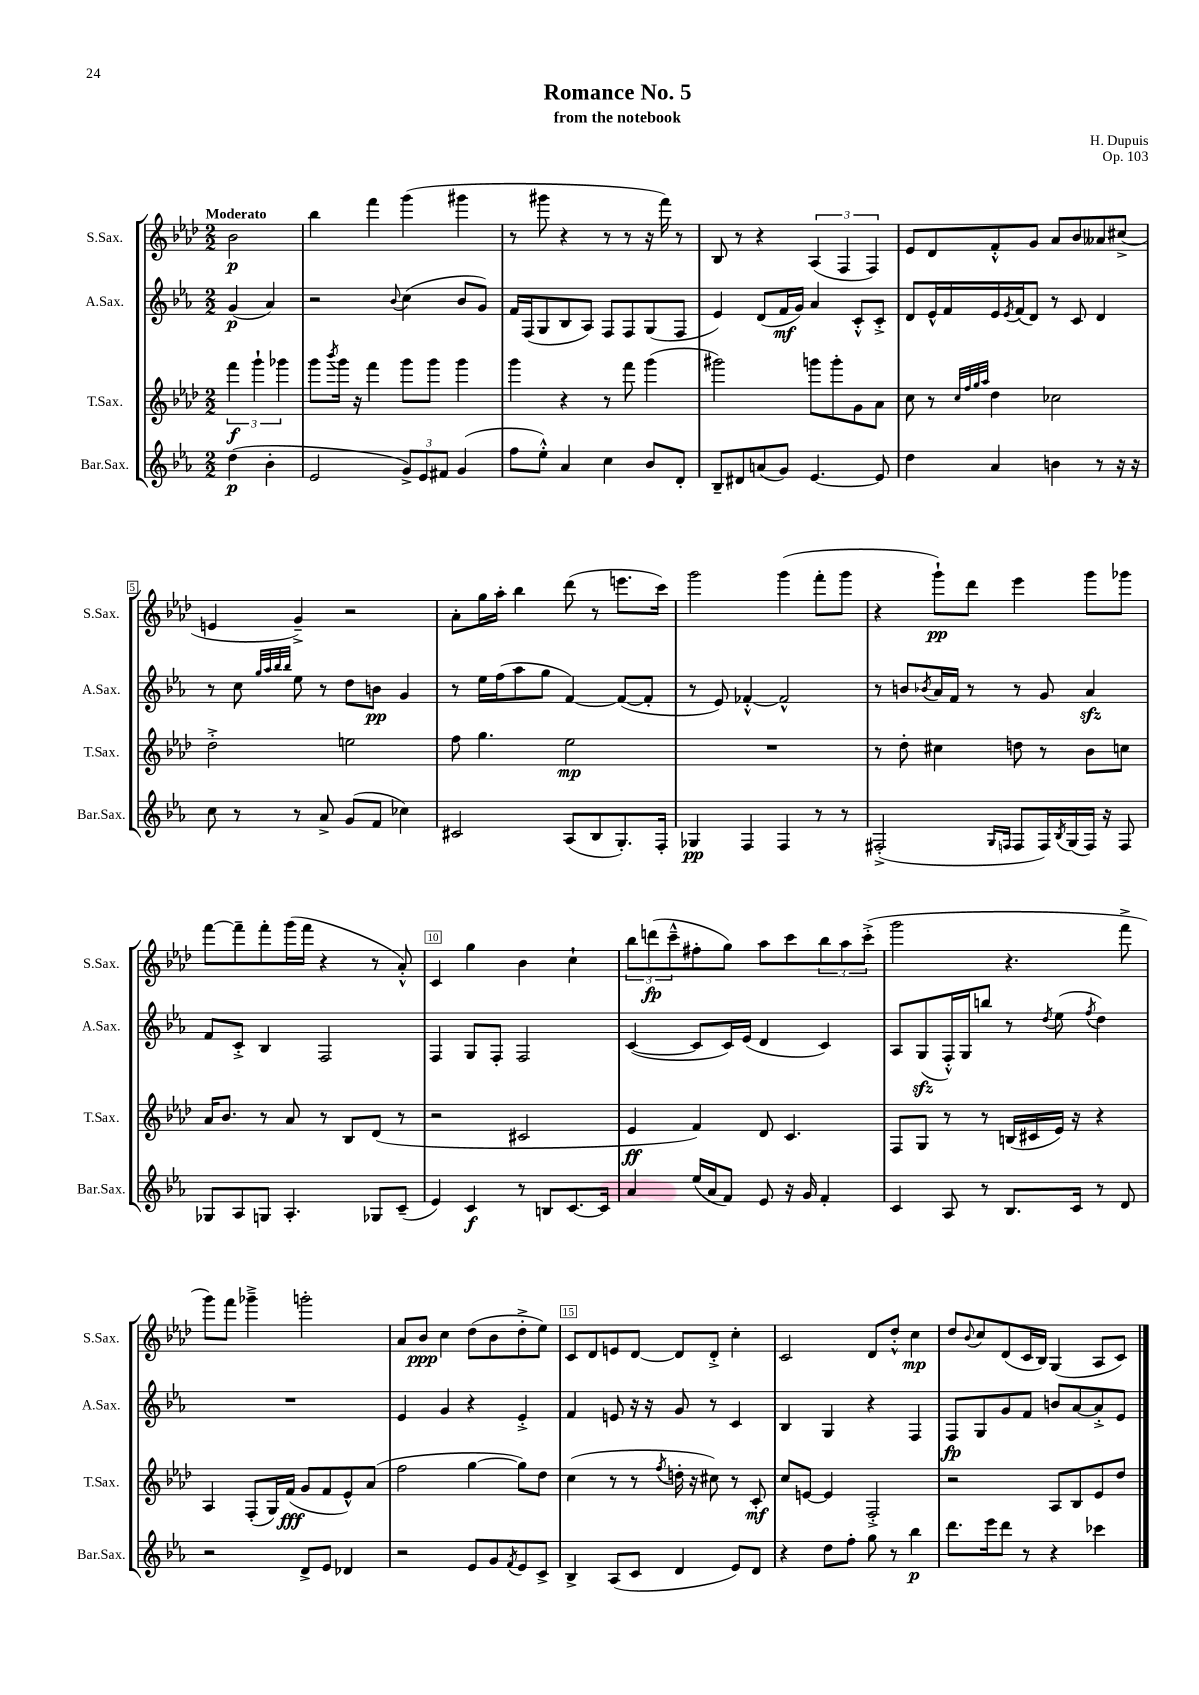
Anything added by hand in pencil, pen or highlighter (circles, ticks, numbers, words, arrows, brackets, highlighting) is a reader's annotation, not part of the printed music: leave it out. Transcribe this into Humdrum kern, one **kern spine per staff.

**kern	**dynam	**kern	**dynam	**kern	**dynam	**kern	**dynam
*part4	*part4	*part3	*part3	*part2	*part2	*part1	*part1
*staff4	*staff4	*staff3	*staff3	*staff2	*staff2	*staff1	*staff1
*I"Bar.Sax.	*	*I"T.Sax.	*	*I"A.Sax.	*	*I"S.Sax.	*
*I'Bar.Sax.	*	*I'T.Sax.	*	*I'A.Sax.	*	*I'S.Sax.	*
*clefG2	*	*clefG2	*	*clefG2	*	*clefG2	*
*k[b-e-a-]	*	*k[b-e-a-d-]	*	*k[b-e-a-]	*	*k[b-e-a-d-]	*
*M2/2	*	*M2/2	*	*M2/2	*	*M2/2	*
=	=	=	=	=	=	=	=
!	!	!	!	!	!	!LO:TX:a:B:t=Moderato	!
(4dd\	p	6fff\	f	(4g/	p	2b-\	p
.	.	6ggg`\	.	.	.	.	.
4b-'\	.	.	.	4a-/)	.	.	.
.	.	6ggg-X\	.	.	.	.	.
=1	=1	=1	=1	=1	=1	=1	=1
2e-/	.	8ggg\L	.	2r	.	4bb-\	.
.	.	8qbbb-/	.	.	.	.	.
.	.	16ggg\Jk	.	.	.	.	.
.	.	16r	.	.	.	.	.
.	.	4fff\	.	.	.	4fff\	.
.	.	.	.	8qqb-/	.	.	.
12g^/L)	.	8ggg\L	.	(4cc\	.	(4ggg\	.
12e-/	.	.	.	.	.	.	.
.	.	8ggg\J	.	.	.	.	.
12f#X/J	.	.	.	.	.	.	.
(4g/	.	4ggg\	.	8b-/L	.	4ggg#X\	.
.	.	.	.	8g/J)	.	.	.
=2	=2	=2	=2	=2	=2	=2	=2
8ff\L	.	4ggg\	.	16f/LL	.	8r	.
.	.	.	.	(16F/J	.	.	.
8ee-'^^\J)	.	.	.	8G/	.	8ggg#X\	.
4a-/	.	4r	.	8B-/	.	4r	.
.	.	.	.	8A-/J)	.	.	.
4cc\	.	8r	.	8F/L	.	8r	.
.	.	8fff\	.	8F/	.	8r	.
8b-/L	.	(4ggg\	.	(8G/	.	16r	.
.	.	.	.	.	.	16fff\)	.
8d'/J	.	.	.	8F/J	.	8r	.
=3	=3	=3	=3	=3	=3	=3	=3
8B-~/L	.	2ggg#X\)	.	4e-/)	.	8B-/	.
8d#X/	.	.	.	.	.	8r	.
(8an/	.	.	.	(8d/L	.	4r	.
8g/J)	.	.	.	16f/L	mf	.	.
.	.	.	.	16g/JJ)	.	.	.
[4.e-/	.	8gggn\L	.	4a-/	.	(6A-/	.
.	.	8ggg'\	.	.	.	.	.
.	.	.	.	.	.	6F/	.
.	.	8g\	.	8c'^^/L	.	.	.
.	.	.	.	.	.	6F/)	.
8e-/]	.	8a-\J	.	8c'^/J	.	.	.
=4	=4	=4	=4	=4	=4	=4	=4
4dd\	.	8cc\	.	8d/L	.	8e-/L	.
.	.	8r	.	16e-^^/L	.	8d-/	.
.	.	.	.	16f/	.	.	.
.	.	32qqcc/LLL	.	.	.	.	.
.	.	32qqff/	.	.	.	.	.
.	.	32qqgg/	.	.	.	.	.
.	.	32qqaa-/JJJ	.	.	.	.	.
4a-/	.	4dd-\	.	16e-/	.	8f'^^/	.
.	.	.	.	8qe-/	.	.	.
.	.	.	.	(16f/J	.	.	.
.	.	.	.	8d/J)	.	8g/J	.
4bn\	.	2cc-X\	.	8r	.	8a-/L	.
.	.	.	.	8c/	.	8b-/	.
8r	.	.	.	4d/	.	8a--X/	.
16r	.	.	.	.	.	(8cc#X^/J	.
16r	.	.	.	.	.	.	.
!!LO:LB:g=z
=5	=5	=5	=5	=5	=5	=5	=5
8cc\	.	2dd-'^\	.	8r	.	4en/	.
8r	.	.	.	8cc\	.	.	.
.	.	.	.	32qqgg/LLL	.	.	.
.	.	.	.	32qqaa-/	.	.	.
.	.	.	.	32qqbb-/	.	.	.
.	.	.	.	32qqbb-/JJJ	.	.	.
8r	.	.	.	8ee-\	.	4g~^/)	.
8a-^/	.	.	.	8r	.	.	.
(8g/L	.	2een\	.	8dd\L	.	2r	.
8f/J	.	.	.	8bn\J	pp	.	.
4cc-X\)	.	.	.	4g/	.	.	.
=6	=6	=6	=6	=6	=6	=6	=6
2c#X/	.	8ff\	.	8r	.	8a-'\L	.
.	.	4.gg\	.	16ee-\LL	.	16gg\L	.
.	.	.	.	(16ff\J	.	16aa-'\JJ	.
.	.	.	.	8aa-\	.	4bb-\	.
.	.	.	.	8gg\J	.	.	.
(8A-/L	.	2ee-\	mp	[4f/)	.	(8ddd-\	.
8B-/	.	.	.	.	.	8r	.
8.G'/)	.	.	.	(8f/L_	.	8.eeen\L	.
.	.	.	.	8f'/J]	.	.	.
16F'/Jk	.	.	.	.	.	16ccc\Jk)	.
=7	=7	=7	=7	=7	=7	=7	=7
4G-X/	pp	1r	.	8r	.	2ggg\	.
.	.	.	.	8e-/)	.	.	.
4F/	.	.	.	[4f-X'^^/	.	.	.
4F/	.	.	.	2f-^^/]	.	(4ggg\	.
8r	.	.	.	.	.	8fff'\L	.
8r	.	.	.	.	.	8ggg\J	.
=8	=8	=8	=8	=8	=8	=8	=8
(2F#X'^/	.	8r	.	8r	.	4r	.
.	.	8dd-'\	.	8bn/L	.	.	.
.	.	.	.	8qb-X/	.	.	.
.	.	4cc#X\	.	16a-/L	.	8ggg`\L)	pp
.	.	.	.	16f/JJ	.	.	.
.	.	.	.	8r	.	8ddd-\J	.
16qqG/LL	.	.	.	.	.	.	.
16qqFn/JJ	.	.	.	.	.	.	.
8F/L	.	8ddn\	.	8r	.	4eee-\	.
16F/L)	.	8r	.	8g/	.	.	.
8qB-/	.	.	.	.	.	.	.
(16G/	.	.	.	.	.	.	.
16F/JJ)	.	8b-\L	.	4a-zz/	.	8ggg\L	.
16r	.	.	.	.	.	.	.
8F/	.	8ccn\J	.	.	.	8ggg-X\J	.
!!LO:LB:g=z
=9	=9	=9	=9	=9	=9	=9	=9
8G-X/L	.	16a-/KL	.	8f/L	.	[8fff\L	.
.	.	8.b-/J	.	.	.	.	.
8A-/	.	.	.	8c'^/J	.	8fff~\]	.
8Gn/J	.	8r	.	4B-/	.	8fff'\	.
4.A-'/	.	8a-/	.	.	.	(16ggg\L	.
.	.	.	.	.	.	16fff\JJ	.
.	.	8r	.	2F/	.	4r	.
.	.	8B-/L	.	.	.	.	.
8G-X/L	.	(8d-/J	.	.	.	8r	.
(8c~/J	.	8r	.	.	.	8a-'^^/)	.
=10	=10	=10	=10	=10	=10	=10	=10
4e-/)	.	2r	.	4F/	.	4c/	.
4c/	f	.	.	8G/L	.	4gg\	.
.	.	.	.	8F'/J	.	.	.
8r	.	2c#X/	.	2F/	.	4b-\	.
8Bn/L	.	.	.	.	.	.	.
[8.c/	.	.	.	.	.	4cc`\	.
16c/Jk]	.	.	.	.	.	.	.
=11	=11	=11	=11	=11	=11	=11	=11
4a-/	.	4e-/	ff	([4c/	.	12bb-\L	.
.	.	.	.	.	.	(12dddn\	fp
.	.	.	.	.	.	12ccc~^^\	.
(16ee-/LL	.	4f/)	.	8c/L]	.	8ff#X'\	.
16a-/J	.	.	.	.	.	.	.
8f/J)	.	.	.	16c/L)	.	8gg\J)	.
.	.	.	.	(16e-/JJ	.	.	.
8e-/	.	8d-/	.	4d/	.	8aa-\L	.
16r	.	4.c/	.	.	.	8ccc\	.
16g/	.	.	.	.	.	.	.
4f'/	.	.	.	4c/)	.	12bb-\	.
.	.	.	.	.	.	12aa-\	.
.	.	.	.	.	.	(12ccc'^\J	.
=12	=12	=12	=12	=12	=12	=12	=12
4c/	.	8F/L	.	8A-/L	.	2ggg\	.
.	.	8G/J	.	(8Gzz/	.	.	.
8A-/	.	8r	.	16F'^^/L)	.	.	.
.	.	.	.	16G/J	.	.	.
8r	.	8r	.	8bbn/J	.	.	.
8.B-/L	.	(16Bn/LL	.	8r	.	4.r	.
.	.	16c#X/	.	.	.	.	.
.	.	.	.	8qdd/	.	.	.
.	.	16e-/JJ)	.	(8ee-\	.	.	.
16c/Jk	.	16r	.	.	.	.	.
.	.	.	.	8qff/	.	.	.
8r	.	4r	.	4dd\)	.	.	.
8d/	.	.	.	.	.	8fff^\	.
!!LO:LB:g=z
=13	=13	=13	=13	=13	=13	=13	=13
2r	.	4A-/	.	1r	.	8ggg\L)	.
.	.	.	.	.	.	8fff\J	.
.	.	(8F'/L	.	.	.	4ggg-X~^\	.
.	.	16G/L)	.	.	.	.	.
.	.	(16f/JJ	fff	.	.	.	.
8d^/L	.	8g/L	.	.	.	2gggn'\	.
8e-/J	.	8f/	.	.	.	.	.
4d-X/	.	8e-^^/)	.	.	.	.	.
.	.	(8a-/J	.	.	.	.	.
=14	=14	=14	=14	=14	=14	=14	=14
2r	.	2ff\	.	4e-/	.	8a-/L	.
.	.	.	.	.	.	8b-/J	ppp
.	.	.	.	4g/	.	4cc\	.
8e-/L	.	[4gg\	.	4r	.	(8dd-\L	.
8g/	.	.	.	.	.	8b-\	.
8qf/	.	.	.	.	.	.	.
8e-/	.	8gg\L])	.	4e-'^/	.	8dd-'^\	.
8c^/J	.	8dd-\J	.	.	.	8ee-\J)	.
=15	=15	=15	=15	=15	=15	=15	=15
4B-^/	.	(4cc\	.	4f/	.	8c/L	.
.	.	.	.	.	.	8d-/	.
(8A-/L	.	8r	.	8en/	.	8en/	.
8c/J	.	8r	.	16r	.	[8d-/J	.
.	.	.	.	16r	.	.	.
.	.	8qff/	.	.	.	.	.
4d/	.	16ddn'\	.	8g/	.	8d-/L]	.
.	.	16r	.	.	.	.	.
.	.	8cc#X\)	.	8r	.	8d-'^/J	.
8e-/L)	.	8r	.	4c/	.	4cc'\	.
8d/J	.	8c'/	mf	.	.	.	.
=16	=16	=16	=16	=16	=16	=16	=16
4r	.	8cc/L	.	4B-/	.	2c/	.
.	.	[8en/J	.	.	.	.	.
8dd\L	.	4e/]	.	4G/	.	.	.
8ff'\J	.	.	.	.	.	.	.
8gg\	.	2F'^/	.	4r	.	8d-/L	.
8r	.	.	.	.	.	8dd-'^^/J	.
4bb-\	p	.	.	4F/	.	4cc\	mp
=17	=17	=17	=17	=17	=17	=17	=17
8.ddd\L	.	2r	.	8F/L	fp	8dd-/L	.
.	.	.	.	.	.	8qqb-/	.
.	.	.	.	8G/	.	8cc/	.
16eee-\k	.	.	.	.	.	.	.
8ddd\J	.	.	.	8g/	.	(8d-/	.
8r	.	.	.	8f/J	.	16c/L	.
.	.	.	.	.	.	16B-/JJ)	.
4r	.	8A-/L	.	8bn/L	.	(4G/	.
.	.	8B-/	.	[8a-/	.	.	.
4ccc-X\	.	8e-/	.	8a-'^/]	.	8A-/L	.
.	.	8dd-/J	.	8e-/J	.	8c/J)	.
==	==	==	==	==	==	==	==
*-	*-	*-	*-	*-	*-	*-	*-
